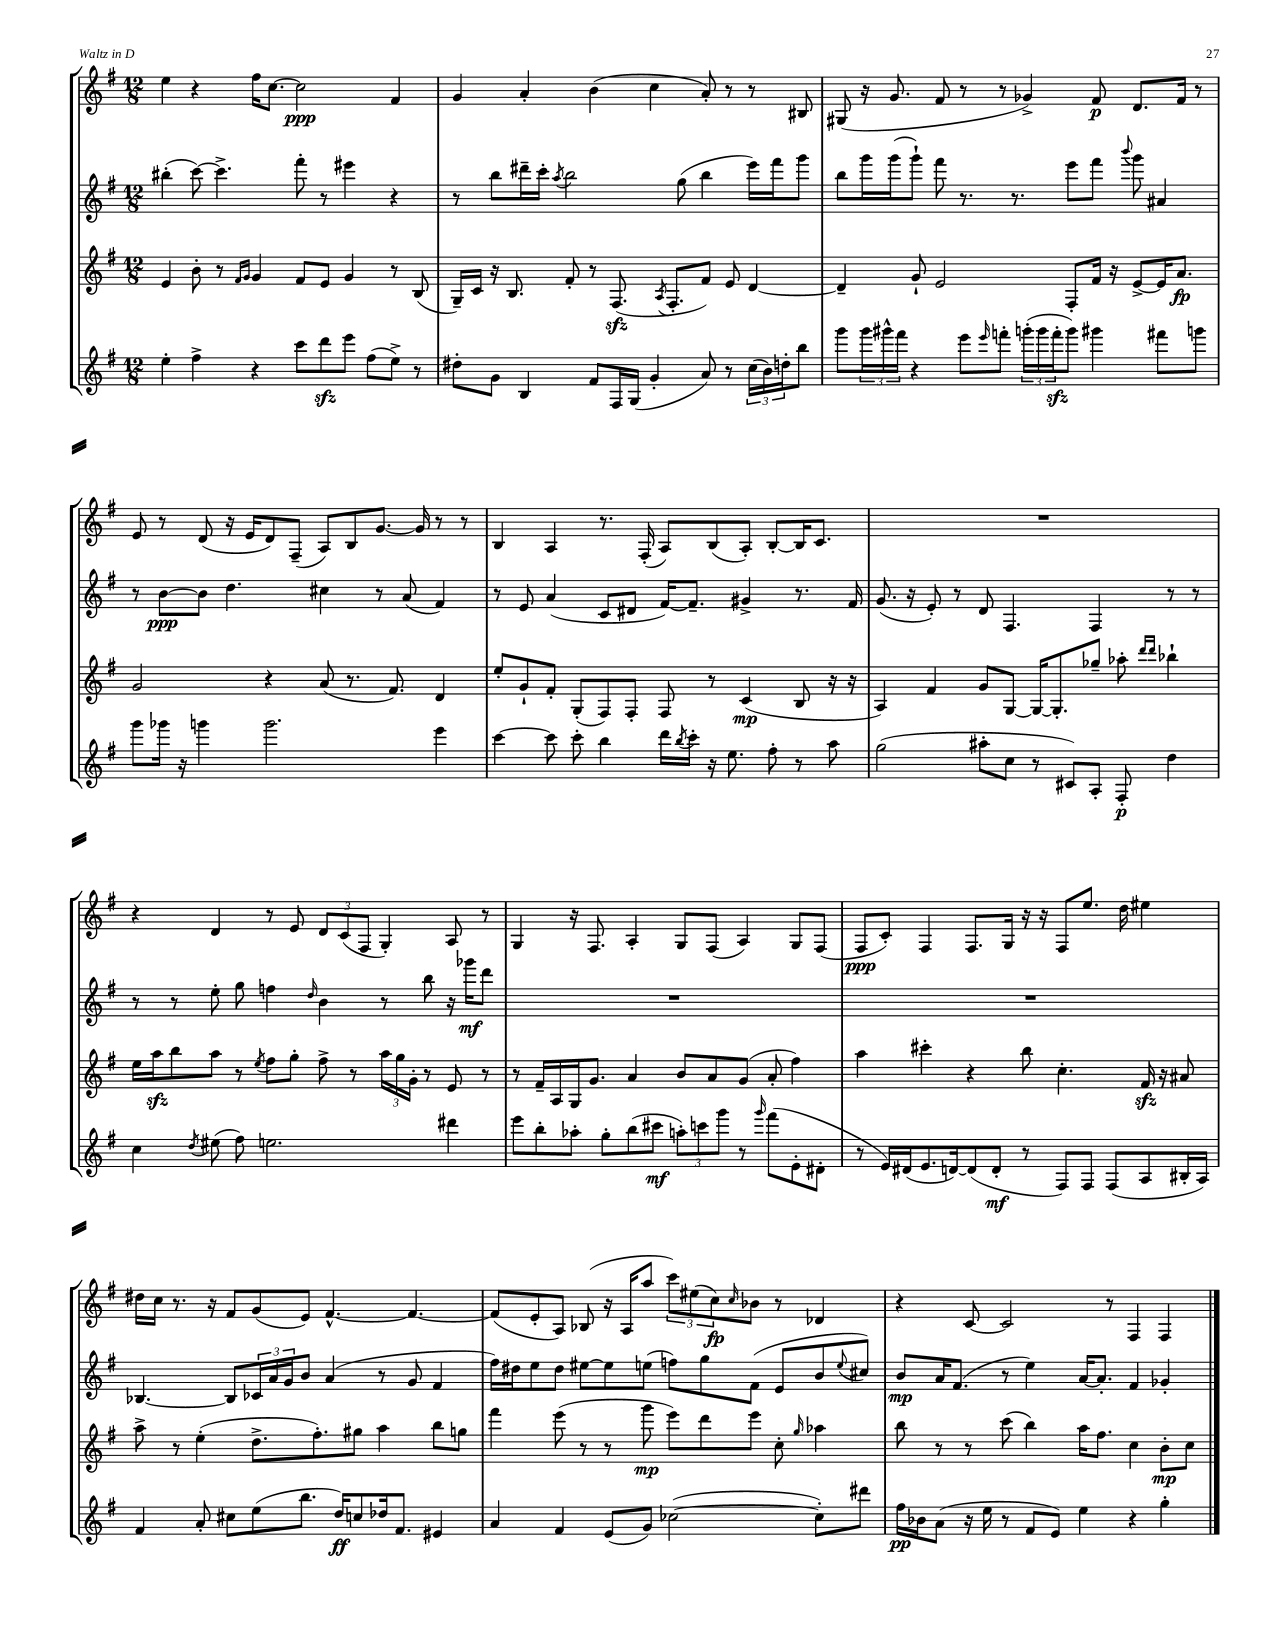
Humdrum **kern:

**kern	**kern	**kern	**kern
*staff4	*staff3	*staff2	*staff1
*clefG2	*clefG2	*clefG2	*clefG2
*k[f#]	*k[f#]	*k[f#]	*k[f#]
*M12/8	*M12/8	*M12/8	*M12/8
4ee'	4e	(4bb#'	4ee
4ff#^	8b'	[8ccc)	4r
.	8r	4.ccc^]	.
.	16qqf#	.	.
.	16qqg	.	.
4r	4g	.	16ff#
.	.	.	[8.cc
8ccc	8f#	8fff#'	2cc]
8ddd	8e	8r	.
8eee	4g	4eee#	.
(8ff#	.	.	.
8ee^)	8r	4r	4f#
8r	(8B	.	.
=	=	=	=
8dd#'	16G~)	8r	4g
.	16c	.	.
8g	16r	8bb	.
.	8.B	.	.
4B	.	16ddd#~	4a'
.	.	16ccc'	.
.	.	8qaa	.
.	8f#'	2bb	.
8f#	8r	.	(4b
16F#	(8.F#	.	.
(16G	.	.	.
4g'	.	.	4cc
.	8qA	.	.
.	8.F#'	.	.
.	.	(8gg	.
8a)	8f#)	4bb	8a')
8r	8e	.	8r
(24cc	[4d	16eee)	8r
24b)	.	.	.
.	.	16fff#	.
24dd'	.	.	.
8bb	.	8ggg	8B#
=	=	=	=
8ggg	4d~]	8bb	(8G#
24ggg	.	16ggg	16r
24ggg#^^	.	.	.
.	.	(16ggg	8.g
24fff#	.	.	.
4r	8g`	8ggg`)	.
.	2e	8fff#	8f#
8eee	.	8.r	8r
16qqeee	.	.	.
8fff'	.	.	8r
.	.	8.r	.
(24ggg'	.	.	4g-^)
24ggg	.	.	.
24fff'	.	.	.
8ggg)	8F#'	8eee	.
4ggg#	16f#	8fff#	8f#
.	16r	.	.
.	.	8qqbbb	.
.	[8e^	8ggg	8.d
8fff#	16e]	4a#	.
.	8.a	.	16f#
8ggg	.	.	8r
=	=	=	=
8ggg	2g	8r	8e
16ggg-	.	[8b	8r
16r	.	.	.
4ggg	.	8b]	(8d
.	.	4.dd	16r
.	.	.	16e
2.ggg	4r	.	8d)
.	.	.	(8F#~
.	(8a	4cc#	8A)
.	8.r	.	8B
.	.	8r	[8.g
.	8.f#)	.	.
.	.	(8a	.
.	.	.	16g]
4eee	4d	4f#)	8r
.	.	.	8r
=	=	=	=
[4ccc	8ee'	8r	4B
.	8g`	8e	.
8ccc]	8f#'	(4a	4A
8ccc'	(8G'	.	.
4bb	8F#)	8c	8.r
.	8F#'	8d#	.
.	.	.	(16F#'
16ddd	8F#	[16f#)	8A)
8qbb	.	.	.
16ccc'	.	8.f#~]	.
16r	8r	.	(8B
8.ee	.	.	.
.	(4c	4g#^	8A')
8ff#'	.	.	[8B'
8r	8B	8.r	16B]
.	.	.	8.c
8aa	16r	.	.
.	16r	16f#	.
=	=	=	=
(2gg	4A)	(8.g	1.r
.	.	16r	.
.	4f#	8e')	.
.	.	8r	.
8aa#'	8g	8d	.
8cc	[8G	4.F#	.
8r	16G_	.	.
.	8.G']	.	.
8c#)	.	.	.
8A'	8gg-~	4F#	.
8F#'	8aa-'	.	.
.	16qqddd	.	.
.	16qqddd	.	.
4dd	4bb-`	8r	.
.	.	8r	.
=	=	=	=
4cc	16ee	8r	4r
.	16aa	.	.
.	8bb	8r	.
8qdd	.	.	.
(8ee#	8aa	8ee'	4d
8ff#)	8r	8gg	.
.	8qee	.	.
2.ee	8ff#	4ff	8r
.	8gg'	.	8e
.	.	16qqdd	.
.	8ff#^	4b	12d
.	.	.	(12c
.	8r	.	.
.	.	.	12F#
.	24aa	8r	4G')
.	24gg	.	.
.	24g'	.	.
.	8r	8bb	.
4ddd#	8e	16r	8A
.	.	16ggg-	.
.	8r	8ddd	8r
=	=	=	=
8eee	8r	1.r	4G
8bb'	16f#~	.	.
.	16A	.	.
8aa-'	16G	.	16r
.	8.g	.	8.F#
8gg'	.	.	.
(8bb	4a	.	4A'
8ccc#	.	.	.
12aa')	8b	.	8G
12ccc	.	.	.
.	8a	.	(8F#
12ggg	.	.	.
8r	(8g	.	4A)
16qqggg	.	.	.
(8fff#	8a'	.	.
8e'	4ff#)	.	8G
8d#'	.	.	(8F#
=	=	=	=
8r	4aa	1.r	8F#
16e)	.	.	8c')
(16d#	.	.	.
8.e	4ccc#'	.	4F#
[16d)	.	.	.
(8d]	4r	.	8.F#
8d'	.	.	.
.	.	.	16G
8r	8bb	.	16r
.	.	.	16r
8F#)	4.cc'	.	8F#
8F#	.	.	8.ee
(8F#	.	.	.
.	.	.	16dd
8A	16f#	.	4ee#
.	16r	.	.
16B#'	8a#	.	.
16A)	.	.	.
=	=	=	=
4f#	8aa^	[4.B-	16dd#
.	.	.	16cc
.	8r	.	8.r
8a'	(4ee'	.	.
.	.	.	16r
8cc#	.	8B-]	8f#
(8ee	8.dd^	24c-	(8g
.	.	24a	.
.	.	24g	.
8.bb	.	8b	8e)
.	8.ff#')	.	.
.	.	(4a	[4.f#^^
16dd)	.	.	.
8cc	8gg#	.	.
16dd-	4aa	8r	.
8.f#	.	.	.
.	.	8g	4.f#_
4e#	8bb	4f#	.
.	8gg	.	.
=	=	=	=
4a	4fff#	16ff#)	(8f#]
.	.	16dd#	.
.	.	8ee	8e'
4f#	(8eee	8dd#	8A)
.	8r	[8ee#	(8B-
(8e	8r	8ee#]	16r
.	.	.	16A
8g)	8ggg	(8ee	8aa
([2cc-	8eee)	8ff)	12ccc)
.	.	.	(12ee#
.	8ddd	8gg	.
.	.	.	12cc)
.	.	.	16qqcc
.	8eee	(8f#	8b-
.	8cc'	8e	8r
.	16qqgg	.	.
8cc-'])	4aa-	8b	4d-
.	.	8qqee	.
8ddd#	.	8cc#)	.
=	=	=	=
16ff#	8bb	8b	4r
16b-	.	.	.
(8a	8r	16a	.
.	.	(8.f#	.
16r	8r	.	[8c
16ee	.	.	.
8r	(8ccc	8r	2c]
8f#	4bb)	4ee)	.
8e)	.	.	.
4ee	16aa	[16a	.
.	8.ff#	8.a']	.
.	.	.	8r
4r	4cc	4f#	4F#
4gg'	8b'	4g-'	4F#
.	8cc	.	.
==	==	==	==
*-	*-	*-	*-
